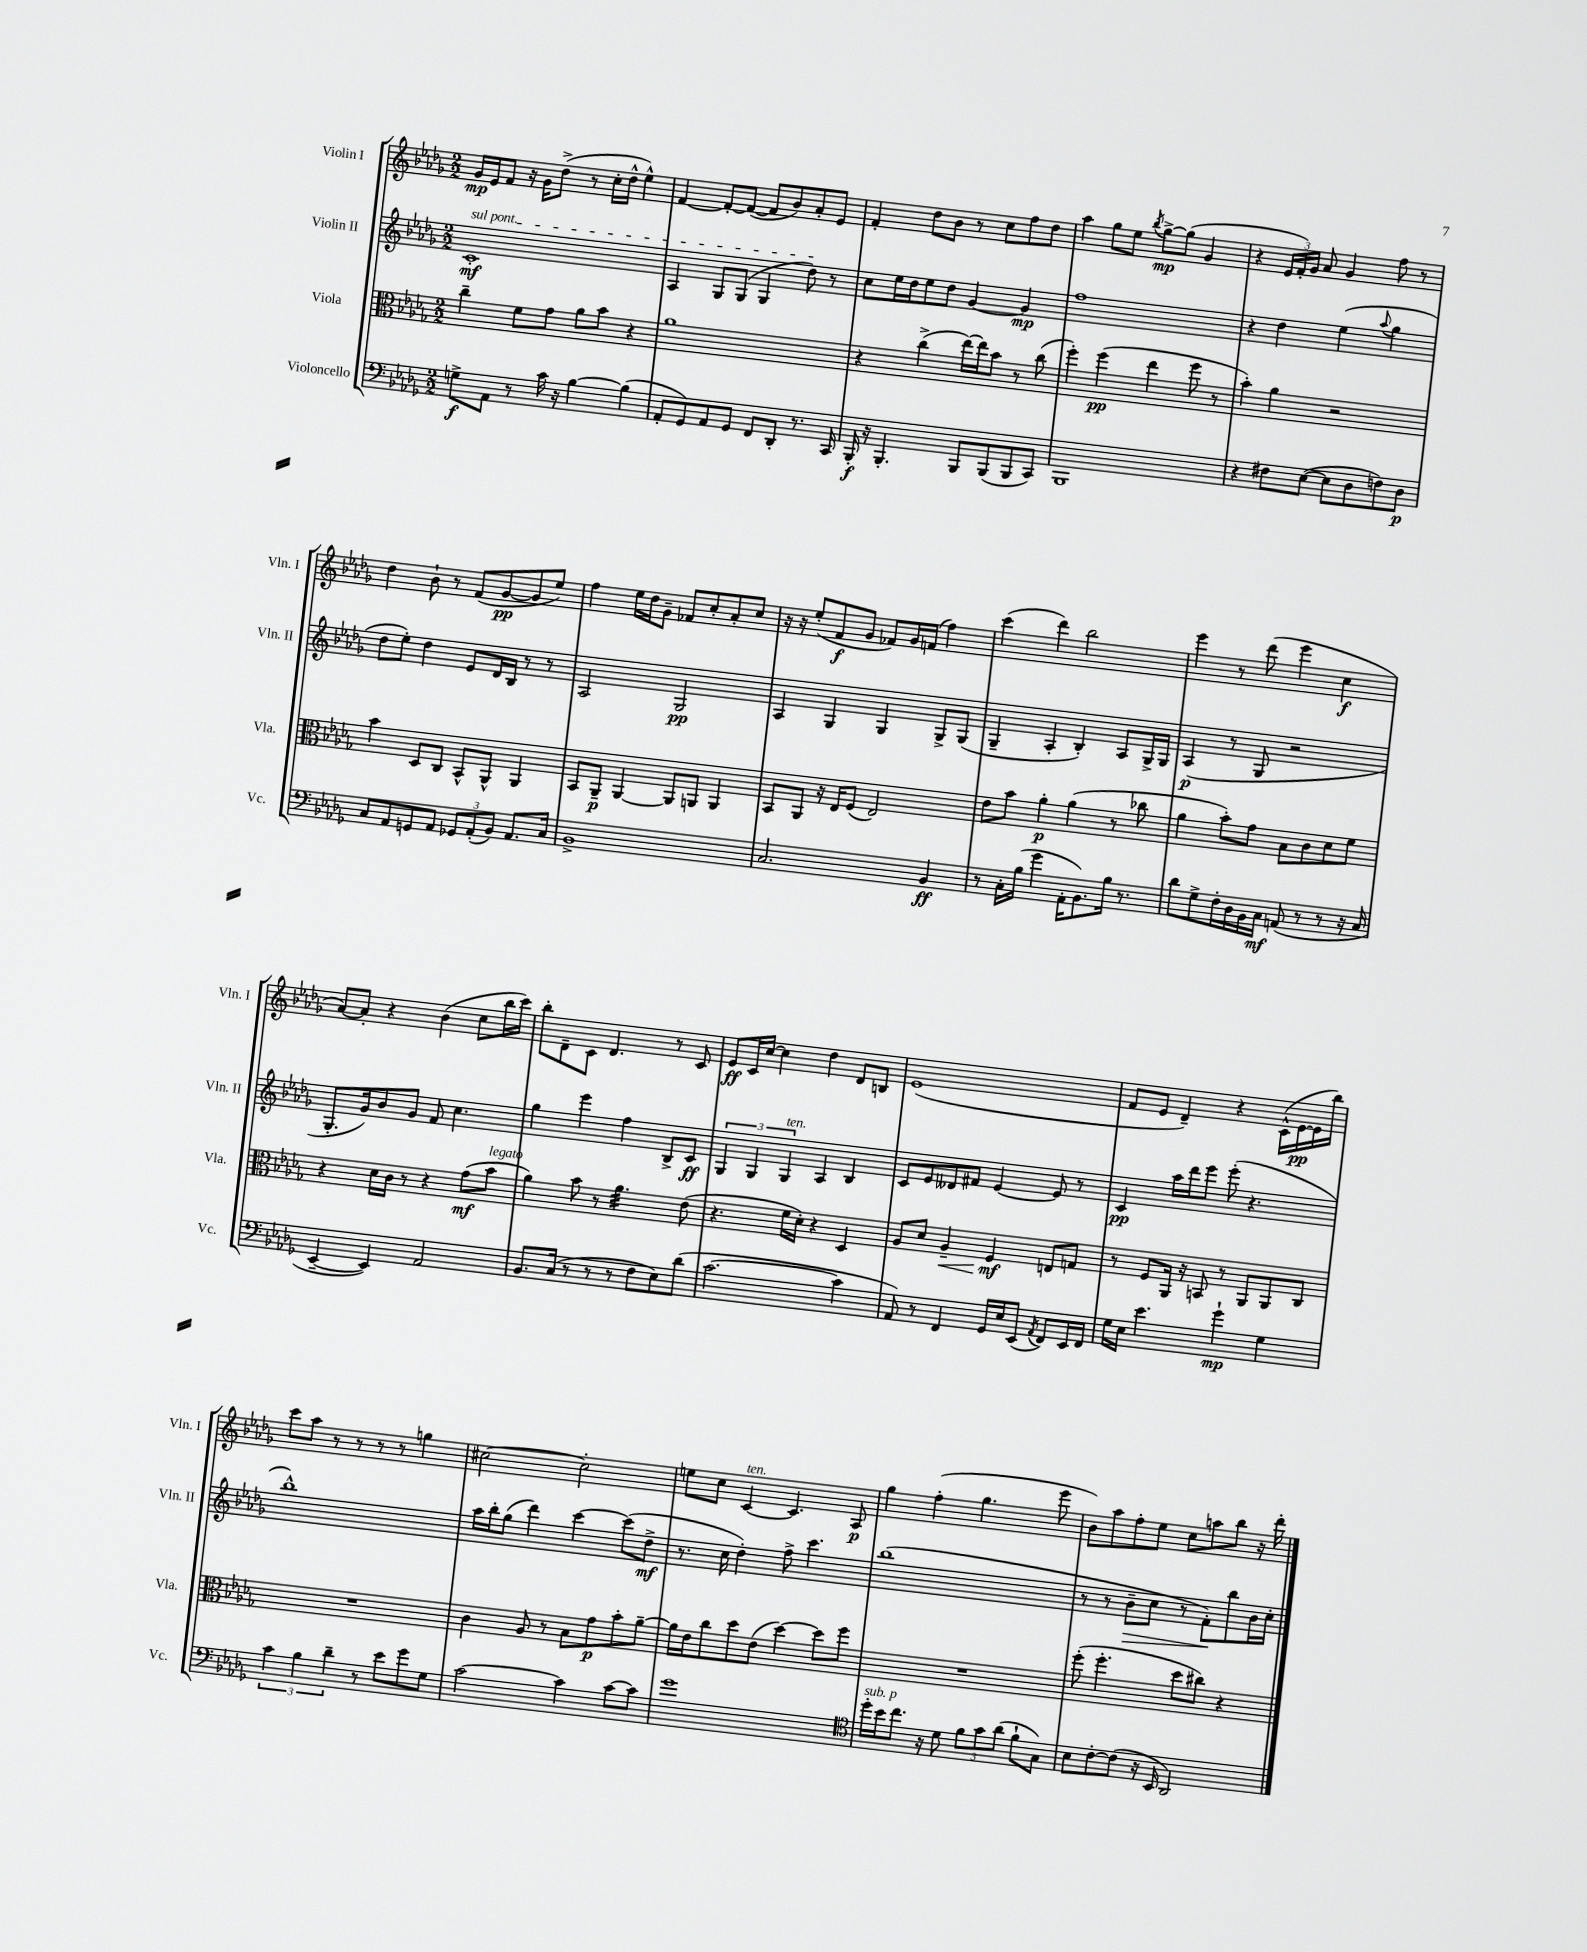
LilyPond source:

<<
\new StaffGroup <<
\new Staff = "s0" \with { instrumentName = "Violin I" shortInstrumentName = "Vln. I" } {
    \clef treble \key des \major \numericTimeSignature \time 2/2
    \autoBeamOff ges'16[\mp ees'16 f'8] r16 ges'16[ des''8]->( r8 c''16[-. des''16]-^ ees''4-^) |
    f'4~ f'8[~-. f'8]~( f'8[ bes'8) aes'8-. ees'8] |
    f'4-. des''8[ bes'8] r8 c''8[ f''8 des''8] |
    aes''4 ges''8[ ees''8] \acciaccatura { bes''8 } ges''8[~->\mp ges''8]( ges'4 |
    r4 \tuplet 3/2 { ees'16[ f'16-.) ges'16] } aes'8 ges'4 f''8 r8 |
    des''4 bes'8-! r8 f'8[( ges'8~\pp ges'8 ees''8]) |
    f''4 ees''16[ des''16 ges'8]-- fes'8[ c''8-. aes'8-. c''8] |
    r16 r16 ees''8[-.( f'8\f ges'8] fes'8[) ges'16 f'16]( f''4) |
    c'''4( des'''4) bes''2 |
    ees'''4 r8 des'''8( ees'''4 c''4\f |
    aes'8[~) aes'8]-. r4 bes'4( c''8[ bes''16 c'''16]) |
    bes''8[-. des'8-- c'8] des'4. r8 c'8 |
    ees'8[\ff c'16 c''16]~ c''4 des''4 des'8[ b8] |
    ees'1( |
    f'8[ ees'8] des'4--) r4 c'16[-^( ees'16~\pp ees'16 bes''16]) |
    c'''8[ aes''8] r8 r8 r8 r8 g''4 |
    cis''2~ cis''2-. |
    e''8[ c''8] c'4~^\markup { \italic "ten." } c'4. aes8\p |
    ges''4 f''4-.( ges''4. ees'''8 |
    bes'8[) aes''8 f''8-. ees''8] c''8[ a''8 bes''8] r16 des'''16-. \bar "|." |
}
\new Staff = "s1" \with { instrumentName = "Violin II" shortInstrumentName = "Vln. II" } {
    \clef treble \key des \major \numericTimeSignature \time 2/2
    \autoBeamOff \once \override TextSpanner.bound-details.left.text = \markup { \italic "sul pont." } c'1-.\mf\startTextSpan |
    aes4 ges8[ ges8]( ges4 des''8\stopTextSpan) r8 |
    c''8[ ees''16 des''16 ees''8 des''8] ges'4~ ges'4\mp |
    f''1 |
    r4 des''4 ees''4( \appoggiatura { aes''8 } ges''4 |
    des''8[ ees''8]-.) des''4 ees'8[ des'16 bes16] r8 r8 |
    aes2 ges2\pp |
    aes4 ges4 ges4 ges8[-> ges8]( |
    ges4-- aes4-. bes4-.) aes8[ ges16-> ges16] |
    aes4\p( r8 ges8 r2 |
    ges8.[-. ges'16) bes'8 ges'8] f'8 c''4. |
    ges''4 ees'''4 f''4 bes8[-> c'8]\ff |
    \tuplet 3/2 { ges4 ges4 ges4^\markup { \italic "ten." } } aes4 bes4 |
    c'8[ ees'8 deses'8 fis'8] ees'4~ ees'8 r8 |
    c'4\pp aes''16[ des'''16 ees'''8] ees'''8-.( r4. |
    bes''1-^) |
    aes''16[ bes''16-. ges''8]( des'''4) c'''4~ c'''8[( des''8]->\mf |
    r8. c''16 des''4-.) f''8-> c'''4. |
    bes''1( |
    r8 r8 bes'8[--\> c''8] r8 f'8[-.\!) bes''8 bes'16 c''16]-. \bar "|." |
}
\new Staff = "s2" \with { instrumentName = "Viola" shortInstrumentName = "Vla." } {
    \clef alto \key des \major \numericTimeSignature \time 2/2
    \autoBeamOff c''4-- f'8[ ges'8] aes'8[ bes'8] r4 |
    aes'1 |
    r4 c''4->( ees''16[~) ees''16 bes'8] r8 c''8( |
    f''4-.) f''4\pp( ees''4 f''8 r8 |
    bes'4-.) aes'4 r2 |
    bes'4 des8[ c8] bes,8[-^ aes,8]-^ aes,4 |
    bes,8[ aes,8]--\p aes,4~ aes,8[ a,8] a,4 |
    bes,8[ aes,8] r16 ees16[ f8]( ees2) |
    ees'8[ bes'8] aes'4-.\p aes'4( r8 ces''8 |
    aes'4 bes'8[-.) ges'8] bes8[ c'8 des'8 f'8] |
    r4 des'16[ c'16] r8 r4 ges'8[\mf( bes'8]^\markup { \italic "legato" } |
    aes'4) bes'8 r8 aes'4.:32 ees'8( |
    r4. f'16[ des'16]-.) r4 des4 |
    aes8[ des'8] aes4--\< f4\mf\! e8[ g8] |
    r8 f8[ aes,16] r16 b,8 r8 aes,8[ aes,8 c8] |
    R1 |
    c'4 aes8 r8 bes8[ ges'8\p bes'8-. aes'8]~-- |
    aes'16[ ees'16 c''8 des''8 ees'8]( des''4~) des''8[ f''8] |
    R1 |
    f''8-.( f''4.-. des''8[ cis''8]) r4 \bar "|." |
}
\new Staff = "s3" \with { instrumentName = "Violoncello" shortInstrumentName = "Vc." } {
    \clef bass \key des \major \numericTimeSignature \time 2/2
    \autoBeamOff g8[->\f aes,8] r8 c'16 r16 bes4~ bes4( |
    aes,8[-. ges,8) aes,8 ges,8] f,8[ des,8]-. r8. c,16 |
    bes,,16-.\f r16 bes,,4.-. bes,,8[ bes,,8( bes,,8 c,8]) |
    bes,,1 |
    r4 fis8[ ees8]~( ees8[ des8 f8) des8]\p |
    c8[ aes,8 g,8 aes,8] \tuplet 3/2 { ges,8[ aes,8-.( bes,8]) } aes,8.[ c16] |
    bes,1-> |
    c2. bes,4\ff |
    r8 c16[-. bes16]( ges'4 aes,16[-. bes,8.) bes16] r8. |
    des'8[ ges8-> f16-. des16 bes,16 c16]\mf a,8( r8 r8 r16 c16 |
    ees,4~-- ees,4) aes,2 |
    bes,8.[ c16]( r8 r8 r8 f8[ ees8) des'8]( |
    c'2.~ c'4 |
    aes,8) r8 f,4 ges,16[ ees16 ees,8]( \acciaccatura { aes,8 } f,8[) ees,16 f,16] |
    ges16[ ees16] ees'4. ges'4-!\mp ges4 |
    \tuplet 3/2 { c'4 bes4 des'4-- } r8 ees'8[ ges'8 ges8] |
    c'2~ c'4 c'8[~ c'8] |
    ges'1 |
    \clef tenor des''16[-.^\markup { \italic "sub. p" } bes'16 c''8.] r16 des'8 \tuplet 3/2 { f'8[ ges'8 aes'8]( } f'8[-! ges8]) |
    bes8[ c'8~-. c'8]( r16 bes,16 aes,2) \bar "|." |
}
>>
>>
\layout { \context { \Score \remove "Bar_number_engraver" } }
